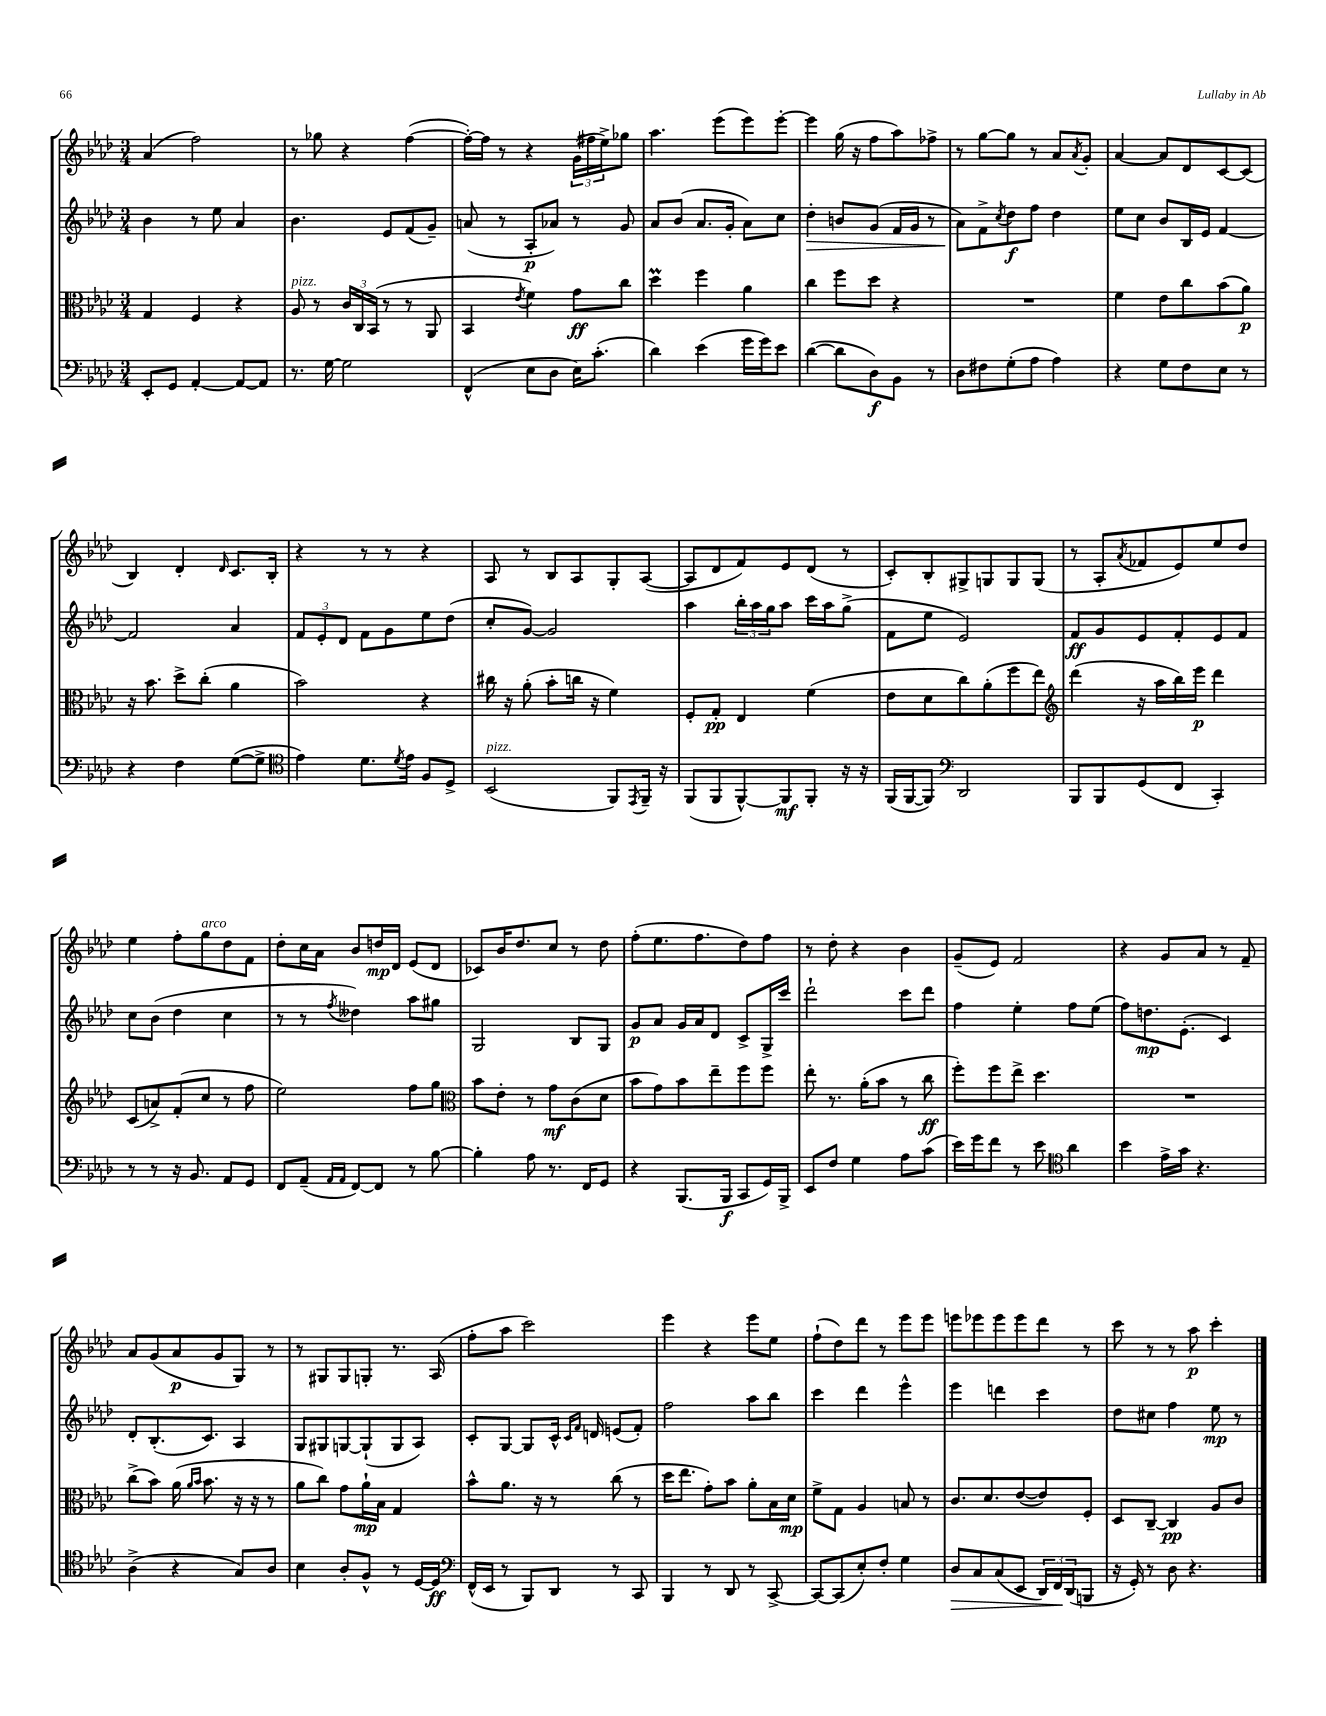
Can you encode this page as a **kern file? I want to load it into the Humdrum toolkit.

**kern	**dynam	**kern	**dynam	**kern	**dynam	**kern	**dynam
*part4	*part4	*part3	*part3	*part2	*part2	*part1	*part1
*staff4	*staff4	*staff3	*staff3	*staff2	*staff2	*staff1	*staff1
*clefF4	*	*clefC3	*	*clefG2	*	*clefG2	*
*k[b-e-a-d-]	*	*k[b-e-a-d-]	*	*k[b-e-a-d-]	*	*k[b-e-a-d-]	*
*M3/4	*	*M3/4	*	*M3/4	*	*M3/4	*
=25	=25	=25	=25	=25	=25	=25	=25
8EE-'/L	.	4G/	.	4b-\	.	(4a-/	.
8GG/J	.	.	.	.	.	.	.
[4AA-'/	.	4F/	.	8r	.	2ff\)	.
.	.	.	.	8ee-\	.	.	.
8AA-/L_	.	4r	.	4a-/	.	.	.
8AA-/J]	.	.	.	.	.	.	.
=26	=26	=26	=26	=26	=26	=26	=26
!	!	!LO:TX:a:i:t=pizz.	!	!	!	!	!
8.r	.	8A-/	.	4.b-\	.	8r	.
.	.	8r	.	.	.	8gg-X\	.
[16G\	.	.	.	.	.	.	.
2G\]	.	24c/LL	.	.	.	4r	.
.	.	24C/	.	.	.	.	.
.	.	(24BB-/JJ	.	.	.	.	.
.	.	8r	.	8e-/L	.	.	.
.	.	8r	.	(8f/	.	([4ff\	.
.	.	8AA-/	.	8g~/J)	.	.	.
=27	=27	=27	=27	=27	=27	=27	=27
(4FF^^/	.	4BB-/	.	(8an/	.	16ff'\LL_)	.
.	.	.	.	.	.	16ff\JJ]	.
.	.	.	.	8r	.	8r	.
.	.	8qe-/	.	.	.	.	.
8E-\L	.	4f\)	.	8A-'/L	p	4r	.
8D-\J	.	.	.	8a-X/J)	.	.	.
16E-\KL)	.	8g\L	ff	8r	.	(24g\LL	.
.	.	.	.	.	.	24ff#X\	.
(8.c'\J	.	.	.	.	.	.	.
.	.	.	.	.	.	24ee-^\J)	.
.	.	8cc\J	.	8g/	.	8gg-X\J	.
=28	=28	=28	=28	=28	=28	=28	=28
4d-\)	.	4dd-M\	.	8a-/L	.	4.aa-\	.
.	.	.	.	(8b-/J	.	.	.
(4e-\	.	4ff\	.	8.a-/L	.	.	.
.	.	.	.	.	.	(8eee-\L	.
.	.	.	.	16g'/Jk	.	.	.
16g\LL	.	4a-\	.	8a-\L)	.	8eee-\)	.
16g\J)	.	.	.	.	.	.	.
8e-\J	.	.	.	8cc\J	.	[8eee-'\J	.
=29	=29	=29	=29	=29	=29	=29	=29
!	!	!	!	!	!LO:HP:b	!	!
([4d-\	.	4cc\	.	4dd-'\	>	4eee-\]	.
8d-\L]	.	8ff\L	.	8bn/L	.	(16gg\	.
.	.	.	.	.	.	16r	.
8D-\)	f	8dd-\J	.	(8g/J	.	8ff\L	.
8BB-\J	.	4r	.	16f/LL	.	8aa-\)	.
.	.	.	.	16g/JJ	.	.	.
8r	.	.	.	8r	.	8ff-X^\J	.
=30	=30	=30	=30	=30	=30	=30	=30
8D-\L	.	2.r	.	8a-\L)	.	8r	.
8F#X\	.	.	.	8f^\	]	[8gg\L	.
.	.	.	.	8qcc/	.	.	.
(8G'\	.	.	.	8dd-\	f	8gg\J]	.
8A-\J	.	.	.	8ff\J	.	8r	.
4A-\)	.	.	.	4dd-\	.	8a-/L	.
.	.	.	.	.	.	8qa-/	.
.	.	.	.	.	.	8g'/J	.
=31	=31	=31	=31	=31	=31	=31	=31
4r	.	4f\	.	8ee-\L	.	[4a-/	.
.	.	.	.	8cc\J	.	.	.
8G\L	.	8e-\L	.	8b-/L	.	8a-/L]	.
8F\	.	8cc\	.	16B-/L	.	8d-/	.
.	.	.	.	16e-/JJ	.	.	.
8E-\J	.	(8b-\	.	[4f/	.	[8c/	.
8r	.	8a-\J)	p	.	.	(8c/J]	.
!!LO:LB:g=z
=32	=32	=32	=32	=32	=32	=32	=32
4r	.	16r	.	2f/]	.	4B-/)	.
.	.	8.b-\	.	.	.	.	.
4F\	.	8dd-^\L	.	.	.	4d-'/	.
.	.	(8cc'\J	.	.	.	.	.
.	.	.	.	.	.	16qqd-/	.
([8G\L	.	4a-\	.	4a-/	.	8.c/L	.
8G^\J]	.	.	.	.	.	.	.
.	.	.	.	.	.	16B-'/Jk	.
=33	=33	=33	=33	=33	=33	=33	=33
*clefC4	*	*	*	*	*	*	*
4e-\)	.	2b-\)	.	12f/L	.	4r	.
.	.	.	.	12e-'/	.	.	.
.	.	.	.	12d-/J	.	.	.
8.d-\L	.	.	.	8f\L	.	8r	.
.	.	.	.	8g\	.	8r	.
8qd-/	.	.	.	.	.	.	.
16e-\Jk	.	.	.	.	.	.	.
8F/L	.	4r	.	8ee-\	.	4r	.
8D-^/J	.	.	.	(8dd-\J	.	.	.
=34	=34	=34	=34	=34	=34	=34	=34
!LO:TX:a:i:t=pizz.	!	!	!	!	!	!	!
(2BB-/	.	16cc#X\	.	8cc'/L	.	8A-/	.
.	.	16r	.	.	.	.	.
.	.	(8a-'\	.	[8g/J)	.	8r	.
.	.	8b-'\L	.	2g/]	.	8B-/L	.
.	.	16ccn\Jk	.	.	.	8A-/	.
.	.	16r	.	.	.	.	.
8FF/L)	.	4f\)	.	.	.	8G'/	.
8qEE-/	.	.	.	.	.	.	.
16FF~/Jk	.	.	.	.	.	([8A-/J	.
16r	.	.	.	.	.	.	.
=35	=35	=35	=35	=35	=35	=35	=35
(8FF/L	.	8F'/L	.	4aa-\	.	8A-/L]	.
8FF/	.	8G'/J	pp	.	.	8d-/	.
[8FF^^/)	.	4E-/	.	24bb-'\LL	.	8f/)	.
.	.	.	.	24aa-\	.	.	.
.	.	.	.	24gg\J	.	.	.
8FF/]	mf	.	.	8aa-\J	.	8e-/	.
8FF'/J	.	(4f\	.	16ccc\LL	.	(8d-/J	.
.	.	.	.	16aa-\J	.	.	.
16r	.	.	.	(8gg^\J	.	8r	.
16r	.	.	.	.	.	.	.
=36	=36	=36	=36	=36	=36	=36	=36
(16FF/LL	.	8e-\L	.	8f\L	.	8c'/L)	.
[16FF/J	.	.	.	.	.	.	.
8FF/J])	.	8d-\	.	8ee-\J	.	8B-'/	.
*clefF4	*	*	*	*	*	*	*
2DD-/	.	8cc\)	.	2e-/)	.	8G#X^/	.
.	.	(8a-'\	.	.	.	8Gn/	.
.	.	8ff\	.	.	.	8G/	.
.	.	8ee-\J)	.	.	.	(8G/J	.
=37	=37	=37	=37	=37	=37	=37	=37
*	*	*clefG2	*	*	*	*	*
8BBB-/L	.	(4ddd-\	.	8f/L	ff	8r	.
8BBB-/	.	.	.	8g/	.	8A-'/L	.
.	.	.	.	.	.	8qa-/	.
(8GG/	.	16r	.	8e-/	.	8f-X/	.
.	.	16aa-\LL	.	.	.	.	.
8FF/J	.	16bb-\)	.	8f'/	.	8e-/)	.
.	.	16eee-\JJ	p	.	.	.	.
4CC'/)	.	4ddd-\	.	8e-/	.	8ee-/	.
.	.	.	.	8f/J	.	8dd-/J	.
!!LO:LB:g=z
=38	=38	=38	=38	=38	=38	=38	=38
8r	.	(8c/L	.	8cc\L	.	4ee-\	.
8r	.	8an^/)	.	(8b-\J	.	.	.
16r	.	(8f'/	.	4dd-\	.	8ff'\L	.
8.BB-/	.	.	.	.	.	.	.
!	!	!	!	!	!	!LO:TX:a:i:t=arco	!
.	.	8cc/J	.	.	.	8gg\	.
8AA-/L	.	8r	.	4cc\	.	8dd-\	.
8GG/J	.	8ff\	.	.	.	8f\J	.
=39	=39	=39	=39	=39	=39	=39	=39
8FF/L	.	2ee-\)	.	8r	.	8dd-'\L	.
(8AA-~/J	.	.	.	8r	.	16cc\L	.
.	.	.	.	.	.	16a-\JJ	.
16qqAA-/LL	.	.	.	.	.	.	.
16qqAA-/JJ	.	.	.	8qff/	.	.	.
[8FF/L)	.	.	.	4dd--X\)	.	8b-/L	.
8FF/J]	.	.	.	.	.	16ddn/L	mp
.	.	.	.	.	.	16d-/JJ	.
8r	.	8ff\L	.	8aa-\L	.	(8e-/L	.
[8B-\	.	8gg\J	.	8gg#X\J	.	8d-/J	.
=40	=40	=40	=40	=40	=40	=40	=40
*	*	*clefC3	*	*	*	*	*
4B-'\]	.	8b-\L	.	2G/	.	8c-X/L)	.
.	.	8e-'\J	.	.	.	16b-/K	.
.	.	.	.	.	.	8.dd-/	.
8A-\	.	8r	.	.	.	.	.
8.r	.	8g\L	mf	.	.	8cc/J	.
.	.	(8c\	.	8B-/L	.	8r	.
16FF/KL	.	.	.	.	.	.	.
8GG/J	.	8d-\J	.	8G/J	.	8dd-\	.
=41	=41	=41	=41	=41	=41	=41	=41
4r	.	8b-\L	.	8g/L	p	(8ff'\L	.
.	.	8g\)	.	8a-/J	.	8.ee-\	.
(8.BBB-/L	.	8b-\	.	16g/LL	.	.	.
.	.	.	.	16a-/J	.	8.ff\	.
.	.	8ee-~\	.	8d-/J	.	.	.
16BBB-/Jk	f	.	.	.	.	.	.
8CC/L	.	8ff\	.	8c^/L	.	8dd-\)	.
16GG/L)	.	8ff\J	.	16G^/L	.	8ff\J	.
16BBB-^/JJ	.	.	.	16ccc/JJ	.	.	.
=42	=42	=42	=42	=42	=42	=42	=42
8EE-/L	.	8ee-'\	.	2ddd-`\	.	8r	.
8F/J	.	8.r	.	.	.	8dd-'\	.
4G\	.	.	.	.	.	4r	.
.	.	(16a-'\KL	.	.	.	.	.
.	.	8b-\J	.	.	.	.	.
8A-\L	.	8r	.	8ccc\L	.	4b-\	.
(8c\J	.	8cc\	ff	8ddd-\J	.	.	.
=43	=43	=43	=43	=43	=43	=43	=43
16e-\LL)	.	8ff'\L)	.	4ff\	.	(8g~/L	.
16g\J	.	.	.	.	.	.	.
8f\J	.	8ff\	.	.	.	8e-/J)	.
8r	.	8ee-^\J	.	4ee-'\	.	2f/	.
8e-\	.	4.dd-\	.	.	.	.	.
*clefC4	*	*	*	*	*	*	*
4a-\	.	.	.	8ff\L	.	.	.
.	.	.	.	(8ee-\J	.	.	.
=44	=44	=44	=44	=44	=44	=44	=44
4b-\	.	2.r	.	8ff\L)	.	4r	.
.	.	.	.	8.ddn\	mp	.	.
16e-^\LL	.	.	.	.	.	8g/L	.
16g\JJ	.	.	.	(8.e-'\J	.	.	.
4.r	.	.	.	.	.	8a-/J	.
.	.	.	.	4c/)	.	8r	.
.	.	.	.	.	.	8f~/	.
!!LO:LB:g=z
=45	=45	=45	=45	=45	=45	=45	=45
(4A-^\	.	(8cc^\L	.	8d-'/L	.	8a-/L	.
.	.	8b-\J)	.	(8.B-'/	.	(8g/	.
4r	.	(16a-\	.	.	.	8a-/	p
.	.	16qqa-/LL	.	.	.	.	.
.	.	16qqb-/JJ	.	.	.	.	.
.	.	8.b-\	.	8.c/J)	.	.	.
.	.	.	.	.	.	8g/	.
8G/L)	.	16r	.	4A-/	.	8G/J)	.
.	.	16r	.	.	.	.	.
8A-/J	.	8r	.	.	.	8r	.
=46	=46	=46	=46	=46	=46	=46	=46
4B-\	.	8a-\L	.	8G/L	.	8r	.
.	.	8cc\J)	.	8G#X/	.	8G#X/L	.
8A-'/L	.	8g\L	.	[8Gn/	.	8G#/	.
8F^^/J	.	16a-`\L	mp	(8G`/]	.	8Gn'/J	.
.	.	16B-\JJ	.	.	.	.	.
8r	.	4G/	.	8G/	.	8.r	.
[16D-/LL	.	.	.	8A-/J)	.	.	.
16D-/JJ]	ff	.	.	.	.	(16A-/	.
=47	=47	=47	=47	=47	=47	=47	=47
*clefF4	*	*	*	*	*	*	*
(16FF^^/LL	.	8b-^^\L	.	8c'/L	.	8ff'\L	.
16EE-/JJ	.	.	.	.	.	.	.
8r	.	8.a-\J	.	[8G/J	.	8aa-\J	.
8BBB-/L)	.	.	.	8G/L]	.	2ccc\)	.
.	.	16r	.	.	.	.	.
8DD-/J	.	8r	.	16c^^/Jk	.	.	.
.	.	.	.	16qqc/LL	.	.	.
.	.	.	.	16qqf/JJ	.	.	.
.	.	.	.	16dn/	.	.	.
8r	.	(8cc\	.	(8en/L	.	.	.
8CC/	.	8r	.	8f'/J)	.	.	.
=48	=48	=48	=48	=48	=48	=48	=48
4BBB-/	.	16dd-\KL	.	2ff\	.	4eee-\	.
.	.	8.ee-\J	.	.	.	.	.
8r	.	8g'\L)	.	.	.	4r	.
8DD-/	.	8b-\J	.	.	.	.	.
8r	.	8a-'\L	.	8aa-\L	.	8eee-\L	.
[8CC^/	.	16B-\L	.	8bb-\J	.	8ee-\J	.
.	.	16d-\JJ	mp	.	.	.	.
=49	=49	=49	=49	=49	=49	=49	=49
8CC/L_	.	8f^\L	.	4ccc\	.	(8ff`\L	.
(8CC/]	.	8G\J	.	.	.	8dd-\)	.
8E-'/)	.	4A-/	.	4ddd-\	.	8ddd-\J	.
8F'/J	.	.	.	.	.	8r	.
4G\	.	8Bn/	.	4eee-^^\	.	8eee-\L	.
.	.	8r	.	.	.	8eee-\J	.
=50	=50	=50	=50	=50	=50	=50	=50
!	!LO:HP:b	!	!	!	!	!	!
8D-/L	>	8.c/L	.	4eee-\	.	8eeen\L	.
8C/	.	.	.	.	.	8eee-X\	.
.	.	8.d-/	.	.	.	.	.
(8C/	.	.	.	4dddn\	.	8eee-\	.
8EE-/J	.	([8e-/	.	.	.	8eee-\	.
24DD-/LL)	.	8e-/])	.	4ccc\	.	8ddd-\J	.
24FF/	.	.	.	.	.	.	.
(24DD-/J	]	.	.	.	.	.	.
8BBBn/J	.	8F'/J	.	.	.	8r	.
=51	=51	=51	=51	=51	=51	=51	=51
16r	.	8D-/L	.	8dd-\L	.	8ccc\	.
16GG'/)	.	.	.	.	.	.	.
8r	.	[8C~/J	.	8cc#X\J	.	8r	.
8D-\	.	4C/]	pp	4ff\	.	8r	.
4.r	.	.	.	.	.	8aa-\	p
.	.	8A-/L	.	8ee-\	mp	4ccc'\	.
.	.	8c/J	.	8r	.	.	.
==	==	==	==	==	==	==	==
*-	*-	*-	*-	*-	*-	*-	*-
